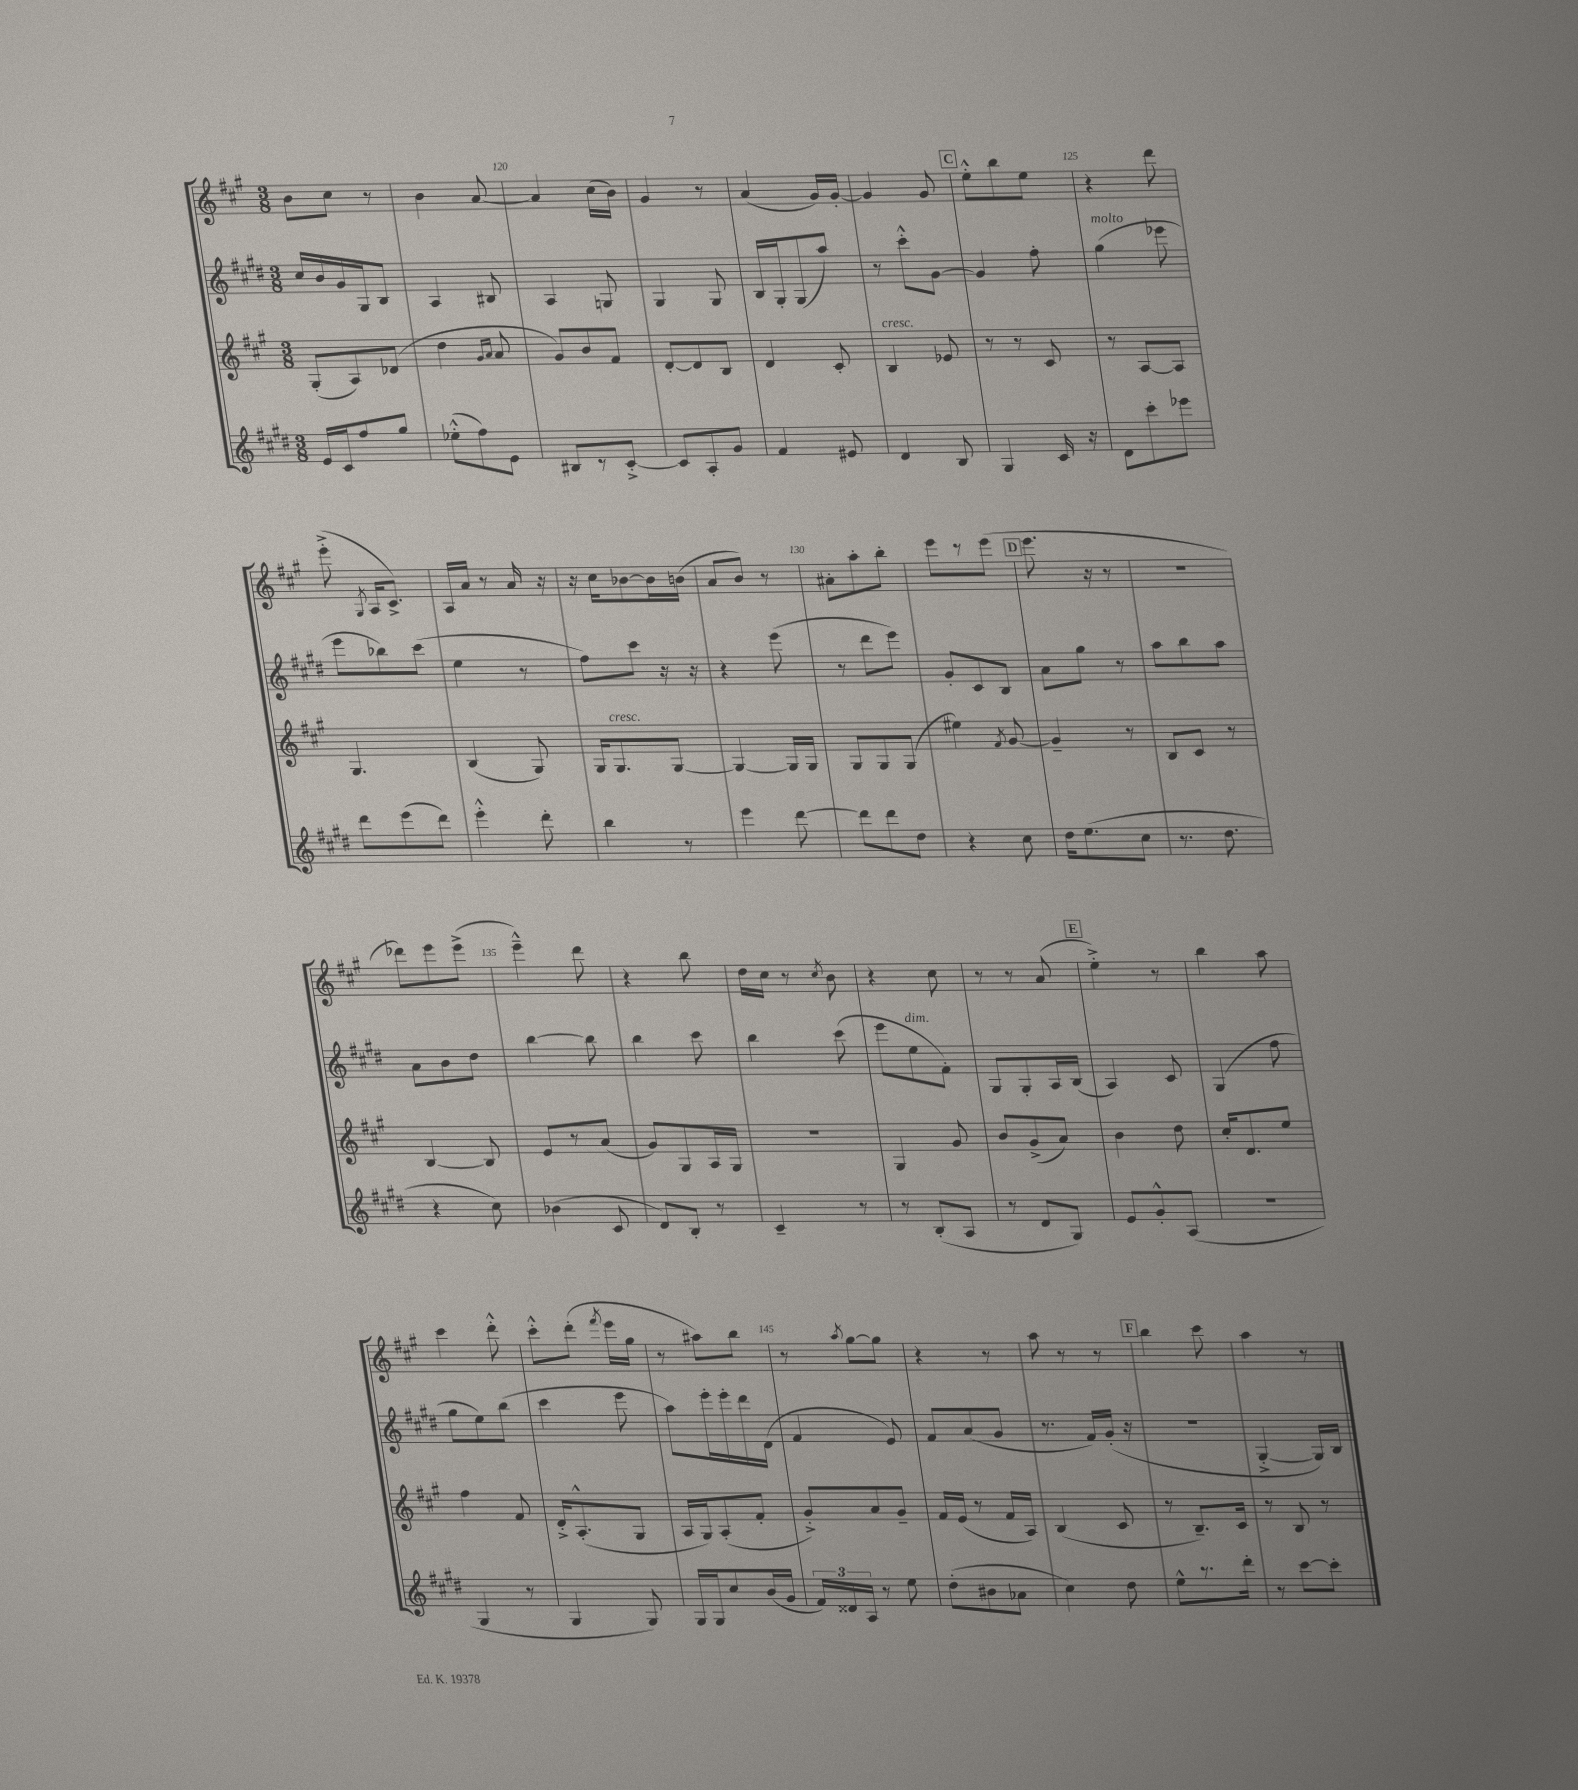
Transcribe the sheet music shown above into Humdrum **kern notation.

**kern	**kern	**kern	**kern
*part4	*part3	*part2	*part1
*staff4	*staff3	*staff2	*staff1
*clefG2	*clefG2	*clefG2	*clefG2
*k[f#c#g#d#]	*k[f#c#g#]	*k[f#c#g#d#]	*k[f#c#g#]
*M3/8	*M3/8	*M3/8	*M3/8
=118	=118	=118	=118
16e/LL	(8G#'/L	16cc#/LL	8b\L
16c#/J	.	16b/	.
8ff#/	8A/)	16g#/	8cc#\J
.	.	16G#/J	.
8gg#/J	(8d-X/J	8B/J	8r
=119	=119	=119	=119
(8ee-X'^^\L	4dd\	4A/	4b\
8ff#\)	.	.	.
.	16qqg#/LL	.	.
.	16qqa/JJ	.	.
8e\J	8a/	8B#X/	[8a/
=120	=120	=120	=120
8B#X/L	8g#/L)	4A/	4a/]
8r	8b/	.	.
[8c#'^/J	8f#/J	8Gn/	(16cc#\LL
.	.	.	16b\JJ)
=121	=121	=121	=121
8c#/L]	[8d'/L	4G#/	4g#/
8A'/	8d/]	.	.
8g#/J	8B/J	8G#/	8r
=122	=122	=122	=122
4f#/	4d/	16B/LL	(4a/
.	.	16G#'/J	.
.	.	(8G#/	.
8e#X/	8c#'/	8aa/J)	16g#/LL)
.	.	.	[16g#'/JJ
=123	=123	=123	=123
!	!LO:TX:a:i:t=cresc.	!	!
4d#/	4B/	8r	4g#/]
.	.	8ccc#'^^\L	.
8B/	8e-X/	[8g#\J	8g#/
!!LO:REH:place=s1:t=C
=124	=124	=124	=124
4G#/	8r	4g#/]	8ee'^^\L
.	8r	.	8bb\
16c#/	8c#/	8ff#'\	8ee\J
16r	.	.	.
=125	=125	=125	=125
!	!	!LO:TX:a:i:t=molto	!
8d#\L	8r	(4gg#\	4r
8ccc#'\	[8A/L	.	.
8eee-X\J	8A/J]	8eee-X\	8ddd\
!!LO:LB:g=z
=126	=126	=126	=126
8ddd#\L	4.G#/	8eee\L	(8eee'^\
.	.	.	8qG#/
(8eee\	.	8bb-X\)	16A/KL
.	.	.	8.c#^/J)
8ddd#\J)	.	(8ccc#\J	.
=127	=127	=127	=127
4eee'^^\	(4B/	4ee\	16A/LL
.	.	.	16a/JJ
.	.	.	8r
8ddd#'\	8G#/)	8r	16a/
.	.	.	16r
=128	=128	=128	=128
4bb\	16G#/KL	8ff#\L)	16r
!	!LO:TX:a:i:t=cresc.	!	!
.	8.G#/	.	16cc#\KL
.	.	8ccc#\J	[8b-X\
8r	[8G#/J	16r	16b-\L]
.	.	16r	(16bn\JJ
=129	=129	=129	=129
4eee\	4G#/_	4r	8a/L
.	.	.	8b/J)
[8ddd#\	16G#/LL]	(8eee\	8r
.	16G#/JJ	.	.
=130	=130	=130	=130
8ddd#\L]	8G#/L	8r	8a#X'\L
8ddd#\	8G#/	8ddd#\L	8aa'\
8dd#\J	(8G#/J	8eee\J)	8bb'\J
=131	=131	=131	=131
4r	4ee#X\)	8g#'/L	8eee\L
.	.	8c#/	8r
.	8qf#/	.	.
8cc#\	[8g#/	8B/J	(8eee\J
!!LO:REH:place=s1:t=D
=132	=132	=132	=132
16dd#\KL	4g#~/]	8a\L	8.eee\
(8.ee\	.	.	.
.	.	8gg#\J	.
.	.	.	16r
8cc#\J	8r	8r	8r
=133	=133	=133	=133
8.r	8B/L	8aa\L	4.r
.	8c#/J	8bb\	.
8.dd#\	.	.	.
.	8r	8aa\J	.
!!LO:LB:g=z
=134	=134	=134	=134
4r	[4B/	8a\L	8ddd-X\L)
.	.	8b\	8eee\
8cc#\)	8B/]	8dd#\J	(8eee^\J
=135	=135	=135	=135
(4b-X\	8e/L	[4bb\	4eee~^^\)
.	8r	.	.
8c#/	(8a/J	8bb\]	8ddd\
=136	=136	=136	=136
8d#/L)	8g#/L)	4bb\	4r
8B'/J	8G#/	.	.
8r	16A/L	8ccc#\	8bb\
.	16G#/JJ	.	.
=137	=137	=137	=137
4c#~/	4.r	4bb\	16dd\LL
.	.	.	16cc#\JJ
.	.	.	8r
.	.	.	8qcc#/
8r	.	(8ccc#\	8b\
=138	=138	=138	=138
8r	4G#/	8eee\L	4r
!	!	!LO:TX:a:i:t=dim.	!
(8B'/L	.	8ee\	.
8A/J	8g#/	8f#'\J)	8cc#\
=139	=139	=139	=139
8r	8b/L	8G#/L	8r
8d#/L	(8g#^/	8G#'/	8r
8G#/J)	8a/J)	16A/L	(8a/
.	.	(16B/JJ	.
!!LO:REH:place=s1:t=E
=140	=140	=140	=140
8e/L	4b\	4A/)	4ee'^\)
8g#'^^/	.	.	.
(8A/J	8dd\	8c#/	8r
=141	=141	=141	=141
4.r	16cc#'/KL	(4G#/	4bb\
.	8.d/	.	.
.	8ee/J	8ff#\	8aa\
!!LO:LB:g=z
=142	=142	=142	=142
4G#/	4ff#\	8gg#\L	4ccc#\
.	.	8ee\)	.
8r	8f#/	(8bb\J	8ddd'^^\
=143	=143	=143	=143
4G#/	16d'^/KL	4ccc#\	8ccc#'^^\L
.	(8.A'^^/	.	.
.	.	.	(8ddd'\J
.	.	.	8qfff#/
8G#/)	8G#/J	8eee\	16eee\LL
.	.	.	16gg#\JJ
=144	=144	=144	=144
16G#/LL	16A/LL	8aa\L)	8r
16G#/J	16G#/J)	.	.
8cc#/	(8A'/	16eee'\L	8aa#X\L)
.	.	16eee'\	.
(16b/L	8f#'/J	16ddd#\	8bb\J
16g#/JJ	.	(16d#\JJ	.
=145	=145	=145	=145
24f#/LL)	8g#'^/L)	4f#/	8r
24d##X/	.	.	.
24A/JJ	.	.	.
.	.	.	8qaa/
8r	8a/	.	[8gg#\L
8ee\	8g#~/J	8e/)	8gg#\J]
=146	=146	=146	=146
(8dd#'\L	16f#/LL	8f#/L	4r
.	(16e/JJ	.	.
8b#X\	8r	(8a/	.
8a-X\J	16f#/LL	8g#/J	8r
.	16A/JJ)	.	.
=147	=147	=147	=147
4cc#\)	(4B/	8.r	8aa\
.	.	.	8r
.	.	16f#/LL)	.
8dd#\	8c#/	(16g#'/JJ	8r
.	.	16r	.
!!LO:REH:place=s1:t=F
=148	=148	=148	=148
8ee^^\L	8r	4.r	4bb\
8.r	8.B~/L)	.	.
.	.	.	8ccc#\
16ddd#'\Jk	16c#/Jk	.	.
=149	=149	=149	=149
8r	8r	[4G#'^/	4aa\
[8ccc#\L	8B/	.	.
8ccc#'\J]	8r	16G#/LL])	8r
.	.	16B/JJ	.
==	==	==	==
*-	*-	*-	*-
